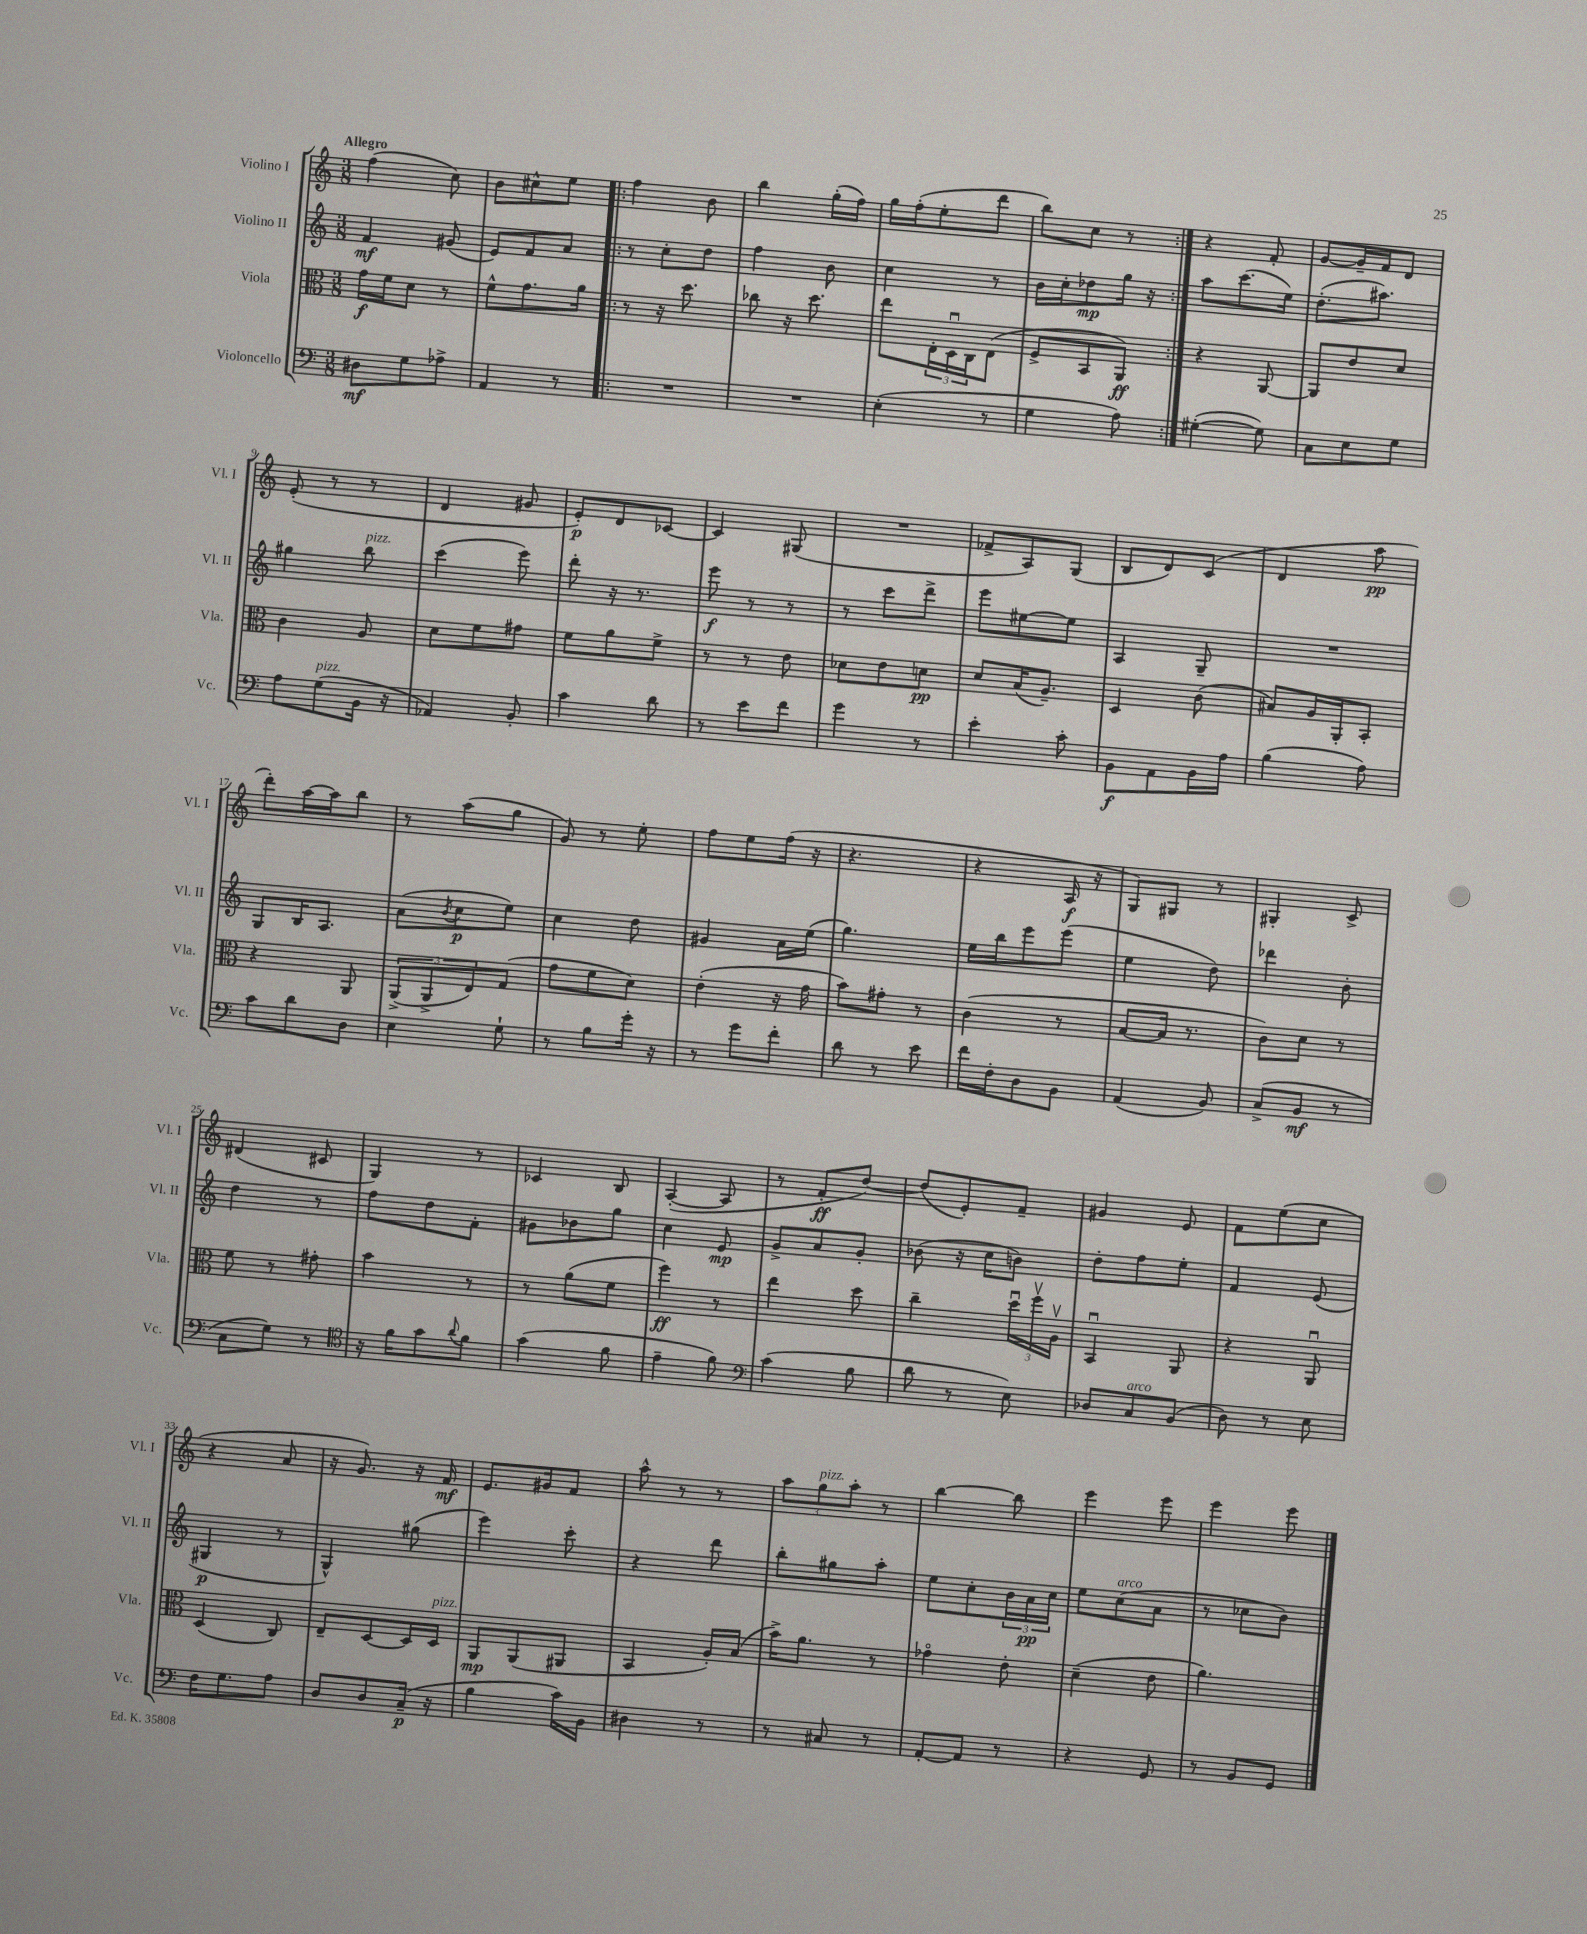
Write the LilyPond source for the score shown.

<<
\new StaffGroup <<
\new Staff = "s0" \with { instrumentName = "Violino I" shortInstrumentName = "Vl. I" } {
    \clef treble \key c \major \numericTimeSignature \time 3/8 \tempo "Allegro"
    f''4( c''8) |
    b'8 cis''8-^ e''8 |
    \repeat volta 2 { f''4 b'8 |
    b''4 g''16-.( f''16) |
    g''16 f''16-.( e''8-. d'''8 |
    b''8) c''8 r8 | }
    r4 f'8-. |
    g'8~ g'16-- f'16 d'8 |
    e'8-.( r8 r8 |
    d'4 gis'8 |
    e'8-.\p) d'8 ces'8~ |
    ces'4 gis8( |
    R4. |
    fes'8-> a8) g8( |
    b8 d'8) c'8( |
    d'4 a''8\pp |
    d'''8-.) a''16~ a''16 b''8 |
    r8 a''8( g''8 |
    g'8) r8 e''8-. |
    f''8 e''8 f''16( r16 |
    r4. |
    r4 a16\f r16 |
    g8) gis8 r8 |
    gis4-. c'8-> |
    dis'4( cis'8 |
    g4) r8 |
    ces'4 b8 |
    a4~-.( a8 |
    r8 f'8-.\ff d''8~) |
    d''8( e'8-.) f'8-- |
    gis'4 e'8 |
    f'8 e''8( c''8 |
    r4 a'8 |
    r16 g'8.) r16 f'16\mf |
    e'8. gis'16 f'8 |
    a''8-^ r8 r8 |
    \tuplet 3/2 { a''8 g''8^\markup { \italic "pizz." } a''8-. } r8 |
    b''4~ b''8 |
    e'''4 e'''8 |
    e'''4 e'''8 \bar "|." |
}
\new Staff = "s1" \with { instrumentName = "Violino II" shortInstrumentName = "Vl. II" } {
    \clef treble \key c \major \numericTimeSignature \time 3/8
    f'4\mf gis'8( |
    e'8) f'8 a'8 |
    \repeat volta 2 { r8 c''8-. d''8 |
    f''4 b'8 |
    c''4 r8 |
    b'16 c''16-. des''8\mp g''16 r16 | }
    a''8 c'''8.( e''16) |
    d''8.-.( ais''8.) |
    gis''4 b''8^\markup { \italic "pizz." } |
    c'''4( e'''8) |
    d'''8-. r16 r8. |
    e'''8\f r8 r8 |
    r8 c'''8 d'''8-> |
    e'''8 eis''8~ eis''8 |
    a4 g8-- |
    R4. |
    g8 b16 a8. |
    a'8( \acciaccatura { b'8 } c''8\p e''8) |
    c''4 d''8 |
    gis'4 a'16 e''16( |
    g''4.) |
    e''16 b''16 e'''8 e'''8( |
    e''4 d''8) |
    des'''4 b'8-. |
    d''4 r8 |
    f''8 d''8 f'8-. |
    gis'8 bes'8 g''8 |
    c''4 e'8\mp |
    g'8-> a'8 g'8-. |
    bes'8( r16 c''16 b'8) |
    d''8-. f''8 e''8-. |
    f'4 e'8( |
    gis4\p r8 |
    g4-^) gis''8( |
    e'''4) c'''8-. |
    r4 d'''8 |
    b''8-. gis''8 a''8-. |
    e''8 c''8-. \tuplet 3/2 { b'16 a'16\pp c''16 } |
    e''8 c''8^\markup { \italic "arco" }( a'8 |
    r8 ces''8 b'8) \bar "|." |
}
\new Staff = "s2" \with { instrumentName = "Viola" shortInstrumentName = "Vla." } {
    \clef alto \key c \major \numericTimeSignature \time 3/8
    g'16\f f'16 d'8 r8 |
    f'8-^ g'8. a'16 |
    \repeat volta 2 { r8 r16 d''8. |
    ces''8 r16 d''8. |
    e''8 \tuplet 3/2 { e16-. d16\downbow c16 } e8( |
    f8-> b,8 a,8\ff) | }
    r4 a,8~ |
    a,8 e'8 d'8 |
    c'4 a8 |
    d'8 f'8 gis'8 |
    f'8 a'8 f'8-> |
    r8 r8 e'8 |
    des'8 e'8 d'8\pp |
    d'8 b16( a8.--) |
    d4 c'8( |
    bis8) a16 a,16-. b,8-. |
    r4 a,8 |
    \tuplet 3/2 { a,8->( a,8-> e8) } g8( |
    g'8 f'8 d'8) |
    e'4-.( r16 g'16 |
    b'8) gis'8-. r8 |
    c'4( r8 |
    b8~ b16 r8. |
    c'8) d'8 r8 |
    f'8 r8 gis'8-. |
    b'4 r8 |
    r8 a'8( f'8 |
    f''4\ff) r8 |
    e''4 d''8 |
    c''4-- \tuplet 3/2 { d''16\downbow f''16\upbow a16\upbow } |
    b,4\downbow a,8 |
    r4 a,8\downbow |
    d4( c8) |
    e8-- d8~ d16 d16^\markup { \italic "pizz." } |
    a,8\mp a,8( ais,8 |
    b,4 a16-.) b16( |
    b'16->) a'8. r8 |
    ges'4\flageolet e'8-. |
    d'4--( e'8 |
    a'4.) \bar "|." |
}
\new Staff = "s3" \with { instrumentName = "Violoncello" shortInstrumentName = "Vc." } {
    \clef bass \key c \major \numericTimeSignature \time 3/8
    dis8\mf g8 aes8-> |
    a,4 r8 |
    \repeat volta 2 { R4. |
    R4. |
    e4-.( r8 |
    g4 a8) | }
    gis4~-.( gis8) |
    c8 e8 g8 |
    a8 g8^\markup { \italic "pizz." }( b,16 r16 |
    aes,4) b,8-. |
    c'4 d'8 |
    r8 e'8 f'8 |
    g'4 r8 |
    e'4-. c'8-. |
    b,8\f a,8 b,16 a16 |
    b4( a8) |
    c'8 d'8 d8 |
    e4 g8-! |
    r8 b8 g'16-. r16 |
    r8 g'8 f'8-. |
    d'8 r8 e'8 |
    f'16 f16-. d8 b,8 |
    a,4( b,8) |
    c8->( b,8\mf r8 |
    c8 g8) r8 |
    \clef tenor r16 f'16 g'8 \appoggiatura { a'8 } f'8 |
    g'4( f'8 |
    e'4-- f'8) |
    \clef bass c'4( b8 |
    d'8 r8 e8) |
    des8 c8^\markup { \italic "arco" } b,8( |
    d8) r8 e8 |
    f16 g8. a8 |
    d8 d8 c16--\p( r16 |
    b4 c'16) b,16 |
    dis4 r8 |
    r8 cis8 r8 |
    a,8~-. a,8 r8 |
    r4 g,8 |
    r8 b,8 g,8 \bar "|." |
}
>>
>>
